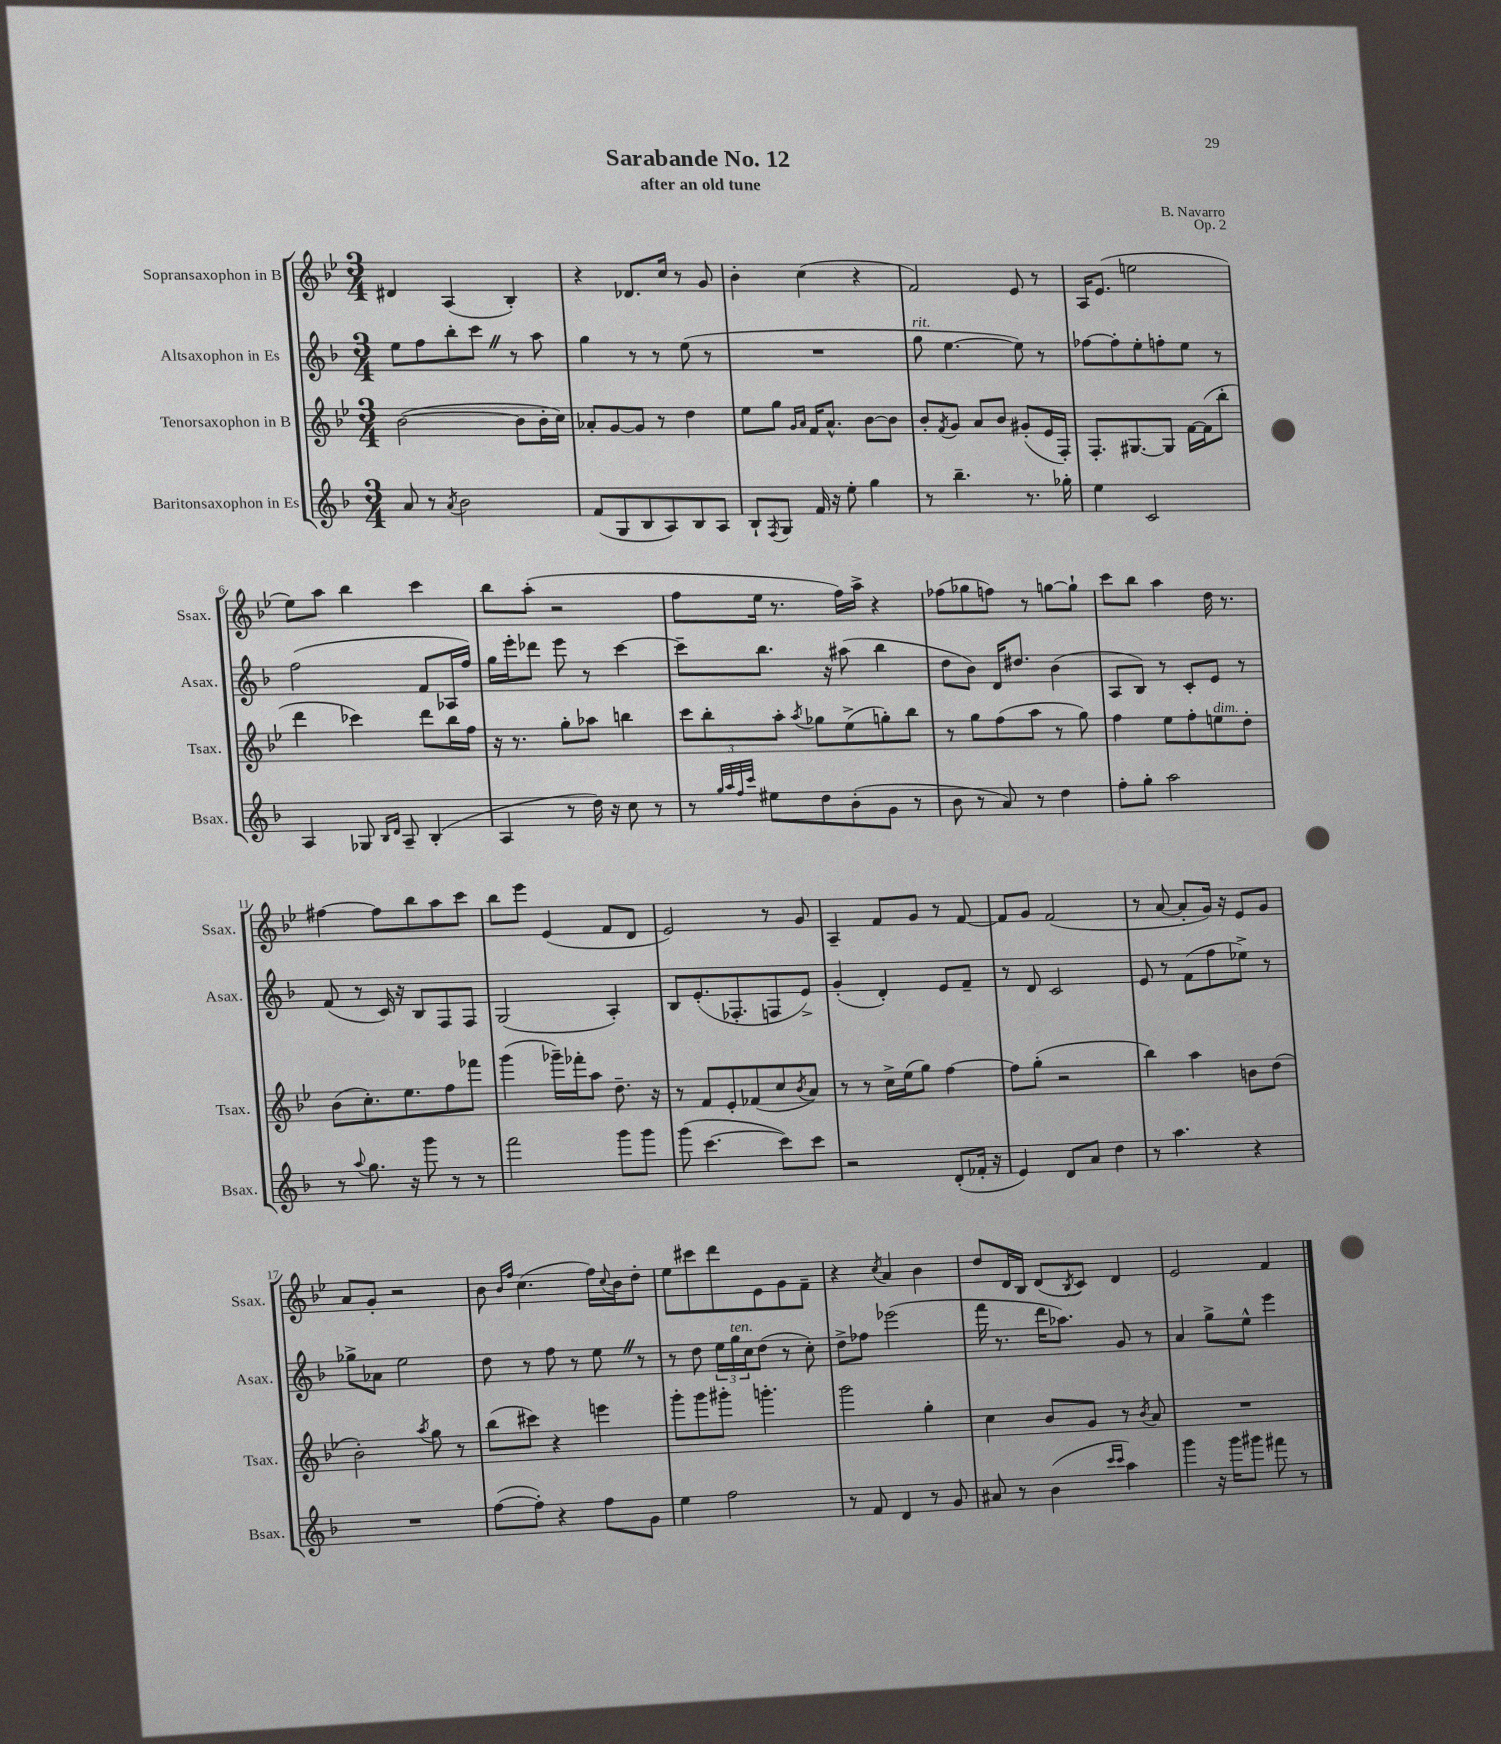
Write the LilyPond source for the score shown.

\header { title = "Sarabande No. 12" composer = "B. Navarro" subtitle = "after an old tune" opus = "Op. 2" }
<<
\new StaffGroup <<
\new Staff = "s0" \with { instrumentName = "Sopransaxophon in B" shortInstrumentName = "Ssax." } {
    \clef treble \key bes \major \numericTimeSignature \time 3/4
    dis'4 a4( bes4-.) |
    r4 des'8. c''16 r8 g'8 |
    bes'4-. c''4( r4 |
    f'2) ees'8 r8 |
    a16 ees'8.( e''2 |
    ees''8) a''8 bes''4 c'''4 |
    bes''8 a''8-.( r2 |
    f''8 ees''16 r8. f''16) a''16-> r4 |
    fes''8( ges''8 f''8) r8 g''8~ g''8-! |
    c'''8 bes''8 a''4 d''16 r8. |
    fis''4~ fis''8 bes''8 a''8 c'''8 |
    bes''8 ees'''8 ees'4( f'8 d'8 |
    ees'2) r8 g'8 |
    a4-- f'8 g'8 r8 f'8~ |
    f'8 g'8 f'2( |
    r8 a'8~ a'8-. g'16) r16 ees'8 g'8 |
    a'8 g'8-. r2 |
    bes'8 \grace { bes'16 f''16 } c''4.( f''16) \appoggiatura { c''8 } bes'16 d''8-. |
    ees''8 cis'''8 d'''8 ees'8 g'8 f'8-- |
    r4 \acciaccatura { c''8 } a'4 bes'4 |
    d''8 d'16 bes16 d'8( \acciaccatura { bes8 } c'8) d'4 |
    ees'2 f'4 \bar "|." |
}
\new Staff = "s1" \with { instrumentName = "Altsaxophon in Es" shortInstrumentName = "Asax." } {
    \clef treble \key f \major \numericTimeSignature \time 3/4
    e''8 f''8 bes''8-. c'''8 \once \override BreathingSign.text = \markup { \musicglyph "scripts.caesura.straight" } \breathe r8 a''8 |
    g''4 r8 r8 e''8( r8 |
    R2. |
    g''8^\markup { \italic "rit." } e''4.~ e''8) r8 |
    fes''8~ fes''8-. e''8-. f''8-. e''8 r8 |
    f''2( f'8 aes16 f''16) |
    g''16 e'''16-. des'''8 e'''8 r8 c'''4~ |
    c'''8-- bes''8. r16 ais''8( bes''4 |
    d''8 bes'8) d'16 dis''8. bes'4( |
    a8 bes8) r8 c'8-. e'8 r8 |
    f'8( r8 c'16) r16 bes8 f8 f8 |
    g2( a4-.) |
    bes8 e'8.-.( fes8.-. f8 e'8->) |
    g'4-.( d'4-.) e'8 f'8-- |
    r8 d'8 c'2 |
    e'8 r8 f'8( f''8 ees''8->) r8 |
    ges''8-> aes'8 e''2 |
    d''8 r8 f''8 r8 e''8 \once \override BreathingSign.text = \markup { \musicglyph "scripts.caesura.straight" } \breathe r8 |
    r8 d''8 \tuplet 3/2 { e''16 g''16^\markup { \italic "ten." } c''16 } d''8( r8 c''8-.) |
    d''8-> fes''8 ees'''2( |
    f'''16 r8. d'''16 aes''8.) g'8 r8 |
    a'4 g''8-> e''8-^ e'''4 \bar "|." |
}
\new Staff = "s2" \with { instrumentName = "Tenorsaxophon in B" shortInstrumentName = "Tsax." } {
    \clef treble \key bes \major \numericTimeSignature \time 3/4
    bes'2~( bes'8 bes'16-. c''16) |
    aes'8-. g'8~ g'8 r8 d''4 |
    ees''8 g''8 \grace { g'16 a'16 } f'16 a'8.-^ bes'8~ bes'8 |
    bes'8-. \acciaccatura { f'8 } g'8 a'8 bes'8 gis'8-.( ees'16 f16-.) |
    f8.-. gis8.~ gis8 f'16~ f'16( bes''8-. |
    d'''4 ces'''4) d'''8 bes''16 f''16 |
    r16 r8. g''8-. aes''8 b''4 |
    \tuplet 3/2 { c'''8 bes''8-. a''8-. } \acciaccatura { a''8 } ges''8 ees''8->( g''8-.) bes''8 |
    r8 g''8 f''8( a''8 r8 g''8) |
    f''4 ees''8 f''8-. e''8^\markup { \italic "dim." } d''8-. |
    bes'8( c''8.-.) ees''8. f''8 fes'''8 |
    g'''4( ges'''16--) fes'''16-. a''8 d''8.-- r16 |
    r8 f'8 ees'8-. fes'8( c''8 \acciaccatura { bes'8 } a'8) |
    r8 r8 c''16-> ees''16( g''8) f''4~ |
    f''8 g''8-.( r2 |
    bes''4) a''4 b'8 d''8( |
    bes'2-.) \acciaccatura { a''8 } g''8 r8 |
    bes''8( cis'''8) r4 e'''4 |
    g'''8-. g'''8 gis'''8-. g'''4.-. |
    g'''2 g''4-. |
    c''4 bes'8 g'8 r8 \acciaccatura { bes'8 } a'8 |
    R2. \bar "|." |
}
\new Staff = "s3" \with { instrumentName = "Baritonsaxophon in Es" shortInstrumentName = "Bsax." } {
    \clef treble \key f \major \numericTimeSignature \time 3/4
    a'8 r8 \acciaccatura { a'8 } bes'2 |
    f'8( g8 bes8 a8) bes8 a8 |
    bes8-! \acciaccatura { f8 } g8 f'16 r16 e''8-. g''4 |
    r8 bes''4.-- r8. ges''16-. |
    e''4 c'2 |
    a4 ges8 \grace { bes16 d'16 } a8-- bes4-.( |
    a4 r8 d''16) r16 c''8 r8 |
    r8 \grace { g''32 a''32 f''32 c'''32 } eis''8 d''8 bes'8-.( g'8 r8 |
    bes'8 r8 a'8) r8 d''4 |
    f''8-. g''8-. a''2 |
    r8 \appoggiatura { a''8 } g''8. r16 g'''8 r8 r8 |
    f'''2 g'''8 g'''8 |
    g'''8( c'''4.~ c'''8) c'''8 |
    r2 d'8-.( fes'16-. r16 |
    e'4) d'8 a'8 d''4 |
    r8 a''4. r4 |
    R2. |
    f''8~( f''8-.) r4 f''8 g'8 |
    e''4 f''2 |
    r8 f'8 d'4 r8 g'8 |
    ais'8 r8 bes'4( \grace { c'''16 c'''16 } a''4) |
    g'''4 r16 g'''16 gis'''8 fis'''8 r8 \bar "|." |
}
>>
>>
